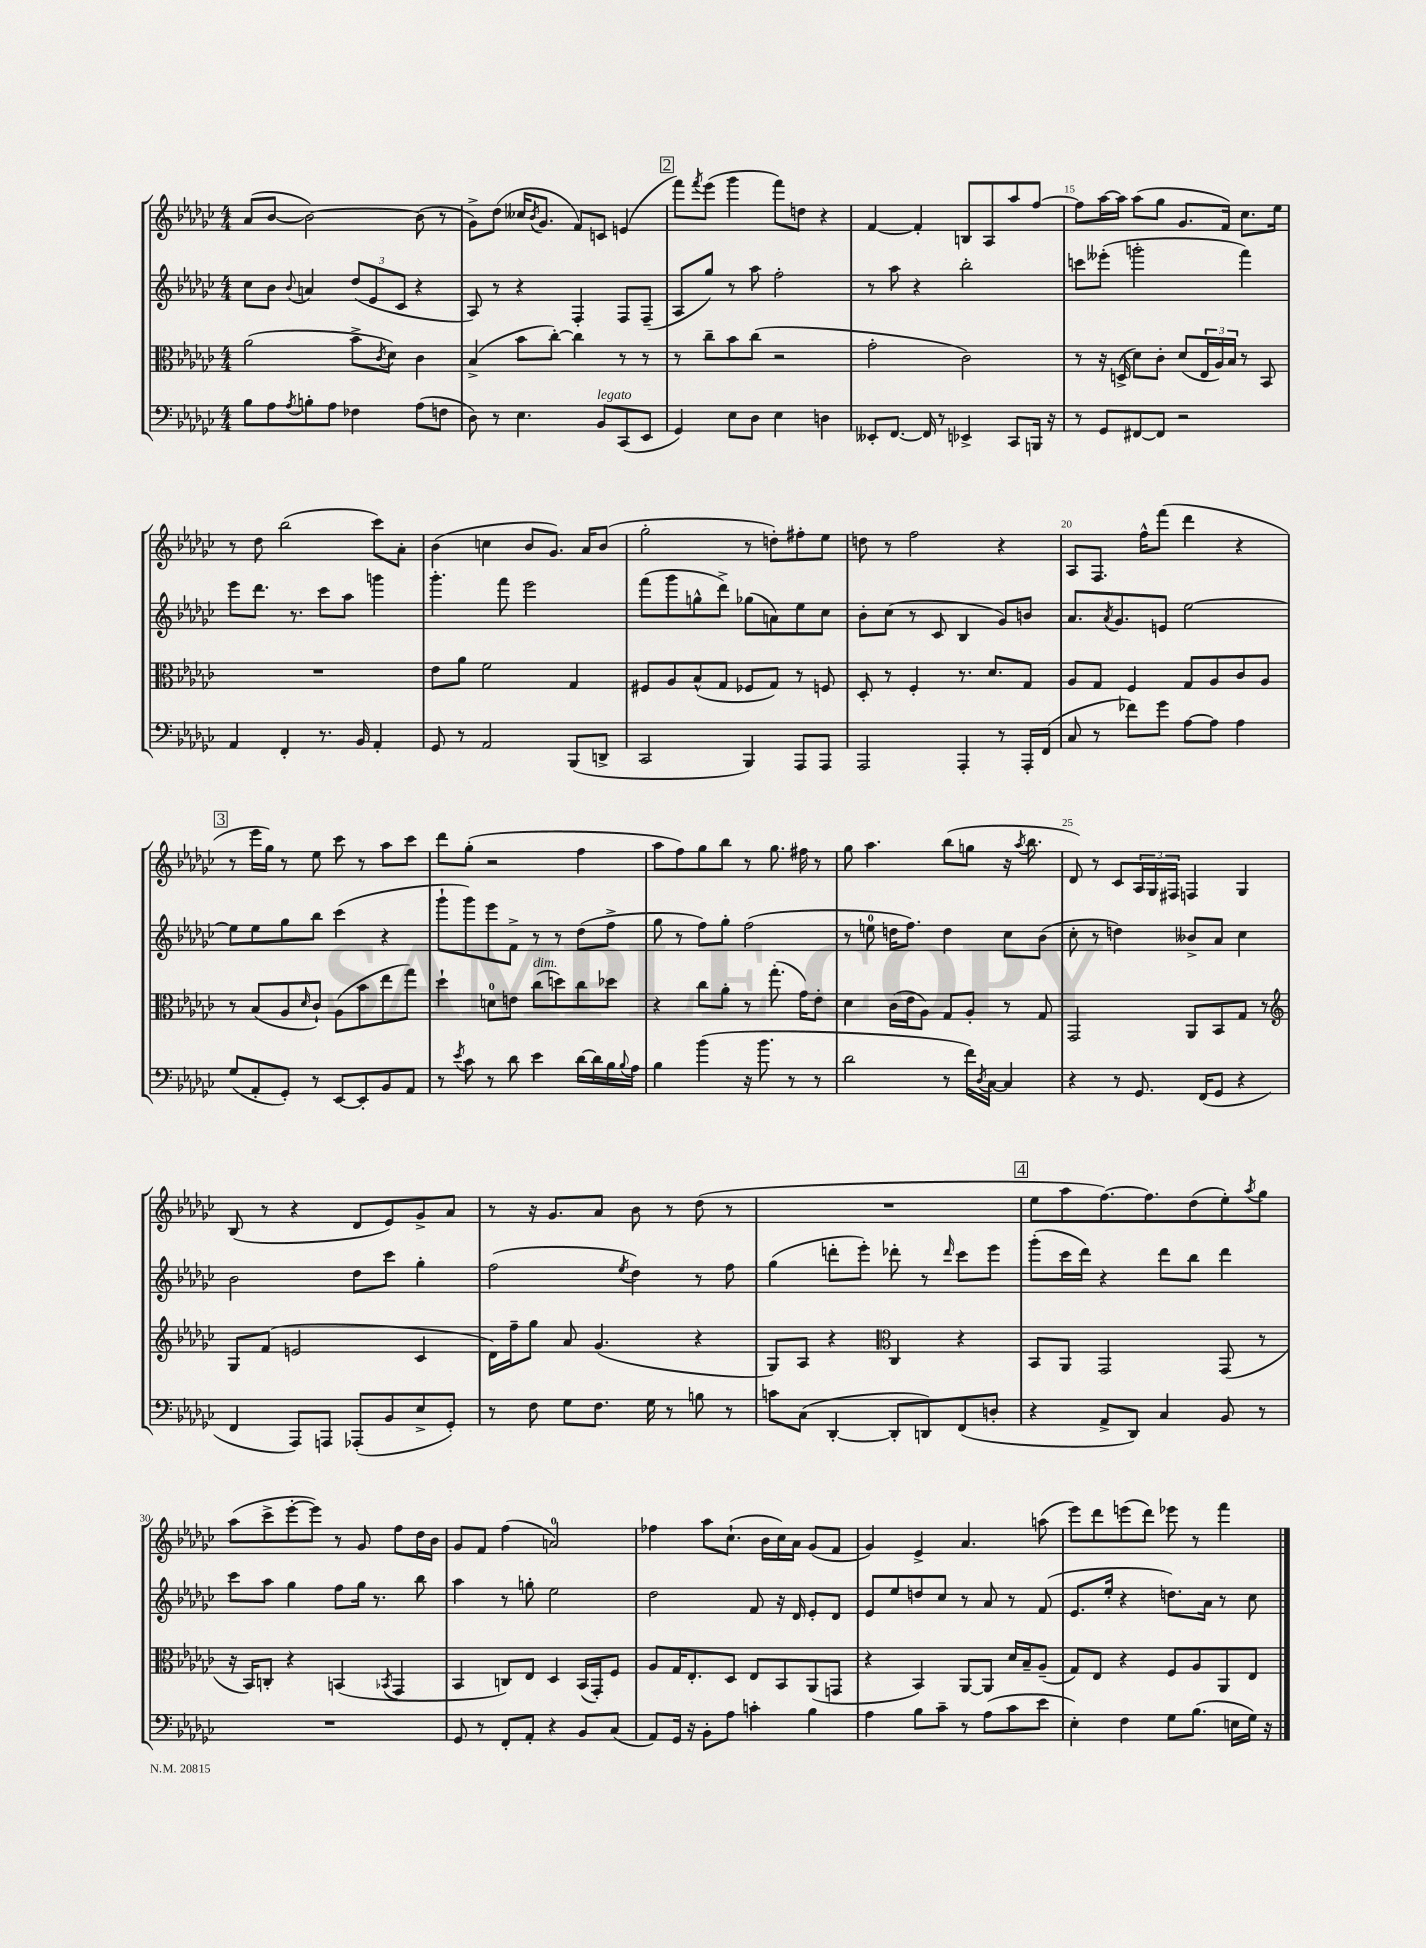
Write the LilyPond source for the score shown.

<<
\new StaffGroup <<
\new Staff = "s0" {
    \clef treble \key ges \major \numericTimeSignature \time 4/4
    aes'8( bes'8~ bes'2~) bes'8( r8 |
    ges'8->) des''8( ceses''16 \acciaccatura { bes'8 } ges'8. f'8) c'8 e'4( |
    \mark \markup { \box "2" } f'''8) \acciaccatura { f'''8 } ees'''8( ges'''4 f'''8) d''8 r4 |
    f'4~ f'4-. b8 aes8 aes''8 f''8~ |
    f''8 aes''16~ aes''16 aes''8( ges''8 ges'8. f'16) ces''8. ees''16 |
    r8 des''8 bes''2( ces'''8) aes'8-. |
    bes'4( c''4 bes'8 ges'8.) aes'16 bes'8( |
    ges''2-. r8 d''8-.) fis''8-. ees''8 |
    d''8 r8 f''2 r4 |
    aes8 f8. f''16-^ f'''8( des'''4 r4 |
    \mark \markup { \box "3" } r8 ees'''16 ges''16) r8 ees''8 ces'''8 r8 aes''8 ces'''8 |
    des'''8 ges''8-.( r2 f''4 |
    aes''8 f''8) ges''8 bes''8 r8 ges''8. fis''16 r8 |
    ges''8 aes''4. bes''8( g''8 r16 \acciaccatura { aes''8 } bes''8. |
    des'8) r8 ces'8 \tuplet 3/2 { aes16 ges16 fis16 } f4 ges4 |
    bes8( r8 r4 des'8 ees'8) ges'8-> aes'8 |
    r8 r16 ges'8. aes'8 bes'8 r8 des''8( r8 |
    R1 |
    \mark \markup { \box "4" } ees''8 aes''8 f''8.~) f''8. des''8( ees''8-.) \acciaccatura { aes''8 } ges''8 |
    aes''8( ces'''8-> ees'''8~-. ees'''8) r8 ges'8 f''8 des''16 bes'16 |
    ges'8 f'8 f''4( a'2-0) |
    fes''4 aes''8 ces''8.-!( bes'16 ces''16) aes'16 ges'8( f'8 |
    ges'4) ees'4-> aes'4. a''8( |
    ees'''8) des'''8 e'''8( des'''8) ees'''8 r8 f'''4 \bar "|." |
}
\new Staff = "s1" {
    \clef treble \key ges \major \numericTimeSignature \time 4/4
    ces''8 bes'8 \appoggiatura { bes'8 } a'4 \tuplet 3/2 { des''8( ees'8 ces'8 } r4 |
    aes8) r8 r4 f4-. f8 f8--( |
    \mark \markup { \box "2" } aes8 ges''8) r8 aes''8 f''2-. |
    r8 aes''8 r4 bes''2-. |
    c'''8 eeses'''8-.( g'''2-. f'''4) |
    ees'''8 des'''8. r8. ces'''8 aes''8 g'''4 |
    ges'''4.-. f'''8 ees'''2 |
    f'''8( ges'''8 g''8-^ des'''8->) ges''8( a'8) ees''8 ces''8 |
    bes'8-. ces''8( r8 ces'8 bes4 ges'8) b'8 |
    aes'8. \acciaccatura { aes'8 } ges'8. e'8 ees''2~ |
    \mark \markup { \box "3" } ees''8 ees''8 ges''8 bes''8 ces'''4( r4 |
    ges'''8-! ges'''8) ees'''8 f'8-> r8 r8 des''8( f''8-> |
    ges''8 r8 f''8) ges''8-. f''2( |
    r8 e''8-0 d''16 f''8.) d''4 ces''8 bes'8( |
    ces''8-. r8 d''4) beses'8-> aes'8 ces''4 |
    bes'2 des''8 ces'''8 ges''4-. |
    f''2( \acciaccatura { ees''8 } des''4) r8 f''8 |
    ges''4( d'''8-. ees'''8-.) des'''8-. r8 \grace { des'''16 } ces'''8 ees'''8 |
    \mark \markup { \box "4" } ges'''8-.( ces'''16 des'''16) r4 des'''8 bes''8 des'''4 |
    ces'''8 aes''8 ges''4 f''8 ges''16 r8. bes''8 |
    aes''4 r8 g''8-. ees''2 |
    des''2 f'8 r16 des'16 ees'8-. des'8 |
    ees'8 ees''8 d''8 ces''8 r8 aes'8 r8 f'8( |
    ees'8. ees''16-. r4 d''8.) aes'16 r8 ces''8 \bar "|." |
}
\new Staff = "s2" {
    \clef alto \key ges \major \numericTimeSignature \time 4/4
    aes'2( bes'8-> \acciaccatura { ces'8 } des'8) ces'4 |
    bes4->( bes'8 ces''8~-.) ces''4 r8 r8 |
    \mark \markup { \box "2" } r8 ces''8-- bes'8 ces''8( r2 |
    ges'2-. ces'2) |
    r8 r16 d16->( des'8) ces'8-. des'8( \tuplet 3/2 { ees16 aes16) bes16 } r8 bes,8 |
    R1 |
    ees'8 aes'8 f'2 ges4 |
    fis8 aes8 bes8-^( ges8 fes8 ges8) r8 f8 |
    des8-. r8 f4-. r8. des'8. ges8 |
    aes8 ges8 f4 ges8 aes8 ces'8 aes8 |
    \mark \markup { \box "3" } r8 bes8( aes8 \grace { des'16 } ces'8-!) aes8( bes'8 ees''8 ges''8) |
    des''4-! d'8-0 e'8 ces''8^\markup { \italic "dim." }( d''8) ces''8 des''8 |
    r4 ces''8 aes'8-. r8 ges''8.-.( ges'16) ees'8-. |
    des'4 ces'16( ees'16 aes8) ges8 aes8-. r8 ges8 |
    ges,2 aes,8 bes,8 ges8 r8 |
    \clef treble ges8 f'8( e'2 ces'4 |
    des'16) f''16-- ges''8 aes'8 ges'4.( r4 |
    ges8) aes8 r4 \clef alto ces4 r4 |
    \mark \markup { \box "4" } bes,8 aes,8 ges,2 ges,8( r8 |
    r16 bes,16) c8-. r4 b,4( \acciaccatura { bes,8 } ges,4 |
    bes,4 c8) ees8 des4 bes,16( ges,16-.) f8 |
    aes8 ges16 ees8.-. des8 ees8 bes,8 aes,8( g,8 |
    r4 bes,4) aes,8~ aes,8 des'16 bes16-- aes8--( |
    ges8) ees8 r4 f8 aes8 aes,8 ees8 \bar "|." |
}
\new Staff = "s3" {
    \clef bass \key ges \major \numericTimeSignature \time 4/4
    bes8 aes8 \acciaccatura { aes8 } b8-. aes8 fes4 aes8( f8 |
    des8) r8 ees4. bes,8^\markup { \italic "legato" } ces,8( ees,8 |
    \mark \markup { \box "2" } ges,4) ees8 des8 ees4 d4 |
    eeses,8-. f,8.~ f,16 r8 ees,4-> ces,8 b,,16 r16 |
    r8 ges,8 fis,8~ fis,8 r2 |
    aes,4 f,4-. r8. bes,16 aes,4-. |
    ges,8 r8 aes,2 bes,,8( d,8-> |
    ces,2 bes,,4) aes,,8 aes,,8 |
    aes,,2 aes,,4-. r8 aes,,16-. f,16( |
    ces8 r8 fes'8) ges'8 aes8~ aes8 aes4 |
    \mark \markup { \box "3" } ges8( aes,8-. ges,8-.) r8 ees,8~ ees,8-. bes,8 aes,8 |
    r8 \acciaccatura { ees'8 } ces'8 r8 des'8 ees'4 des'16~ des'16 bes16 \appoggiatura { bes8 } aes16 |
    bes4 bes'4( r16 bes'8. r8 r8 |
    des'2 r8 f'16) \acciaccatura { des8 } ces16~ ces4 |
    r4 r8 ges,8. f,16( ges,8 r4 |
    f,4 aes,,8) a,,8 aes,,8-.( bes,8 ees8-> ges,8-.) |
    r8 f8 ges8 f8. ges16 r8 b8 r8 |
    c'8 ces8( des,4~-. des,8-. d,8) f,8( d8-. |
    \mark \markup { \box "4" } r4 aes,8-> des,8) ces4 bes,8 r8 |
    R1 |
    ges,8 r8 f,8-. aes,8-. r4 bes,8 ces8( |
    aes,8) ges,16 r16 bes,8-. aes8 c'4-. bes4 |
    aes4 bes8 ces'8-- r8 aes8( ces'8 ees'8 |
    ees4-.) f4 ges8 bes8.( e16 ges16) r16 \bar "|." |
}
>>
>>
\layout { \context { \Score currentBarNumber = #11 \override BarNumber.break-visibility = ##(#f #t #t) barNumberVisibility = #(every-nth-bar-number-visible 5) } }
